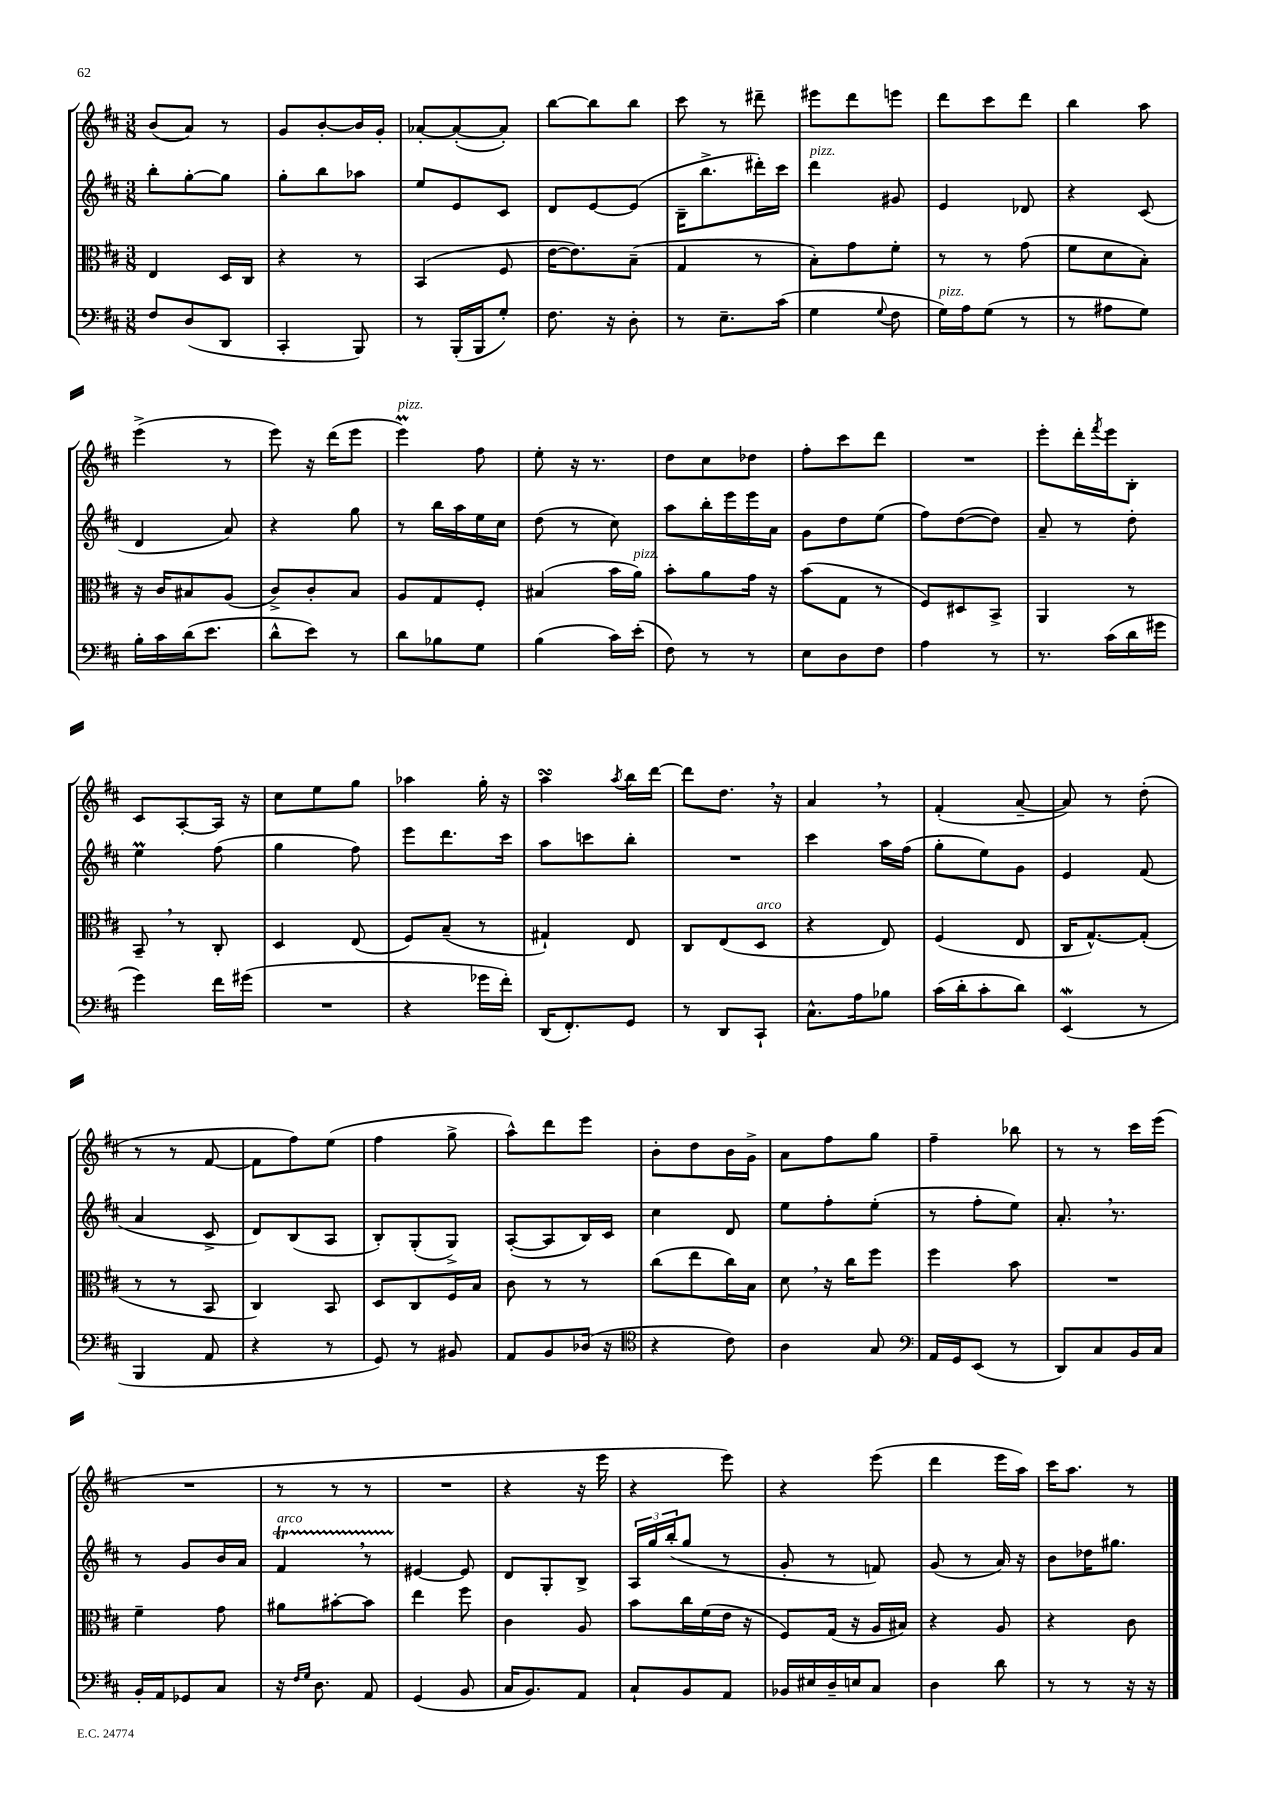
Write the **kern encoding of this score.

**kern	**kern	**kern	**kern
*part4	*part3	*part2	*part1
*staff4	*staff3	*staff2	*staff1
*clefF4	*clefC3	*clefG2	*clefG2
*k[f#c#]	*k[f#c#]	*k[f#c#]	*k[f#c#]
*M3/8	*M3/8	*M3/8	*M3/8
=11	=11	=11	=11
8F#/L	4E/	8bb'\L	(8b/L
(8D/	.	[8gg'\	8a/J)
8DD/J	16D/LL	8gg\J]	8r
.	16C#/JJ	.	.
=12	=12	=12	=12
4CC#'/	4r	8gg'\L	8g/L
.	.	8bb\	[8b'/
8BBB/)	8r	8aa-X\J	16b/L]
.	.	.	16g'/JJ
=13	=13	=13	=13
8r	(4BB/	8ee/L	[8a-X'/L
(16BBB'/LL	.	8e/	(8a-'/_
16BBB/J	.	.	.
8G'/J)	8F#/	8c#/J	8a-'/J])
=14	=14	=14	=14
8.F#\	[16e\KL	8d/L	[8bb\L
.	8.e\])	.	.
.	.	[8e/	8bb\]
16r	.	.	.
8D'\	(8B~\J	(8e/J]	8bb\J
=15	=15	=15	=15
8r	4G/	16B~\KL	8ccc#\
.	.	8.bb^\	.
8.E~\L	.	.	8r
.	8r	16ddd#X'\L)	8ddd#X~\
(16c#\Jk	.	16ccc#\JJ	.
=16	=16	=16	=16
!	!	!LO:TX:a:i:t=pizz.	!
4G\	8B'\L)	4ddd\	8eee#X\L
.	8g\	.	8ddd\
8qqG/	.	.	.
8F#\	8f#'\J	8g#X/	8eeen\J
=17	=17	=17	=17
!LO:TX:a:i:t=pizz.	!	!	!
16G\LL)	8r	4e/	8ddd\L
16A\J	.	.	.
(8G\J	8r	.	8ccc#\
8r	(8g\	8d-X/	8ddd\J
=18	=18	=18	=18
8r	8f#\L	4r	4bb\
8A#X\L	8d\	.	.
8G\J)	8B'\J)	(8c#/	8aa\
!!LO:LB:g=z
=19	=19	=19	=19
16B'\LL	16r	4d/	(4eee^\
16c#\	16c#/KL	.	.
(16d\J	8B#X/	.	.
8.e\J	.	.	.
.	(8A/J	8a/)	8r
=20	=20	=20	=20
8d^^\L	8c#^/L)	4r	8eee\)
8e\J)	8c#'/	.	16r
.	.	.	(16ddd\KL
8r	8B/J	8gg\	8eee\J
=21	=21	=21	=21
!	!	!	!LO:TX:a:i:t=pizz.
8d\L	8A/L	8r	4eeeM\)
8B-X\	8G/	16bb\LL	.
.	.	16aa\	.
8G\J	8F#'/J	16ee\	8ff#\
.	.	16cc#\JJ	.
=22	=22	=22	=22
(4B\	(4B#X/	(8dd\	8ee'\
.	.	8r	16r
.	.	.	8.r
16c#\LL)	16b\LL	8cc#\)	.
!	!LO:TX:a:i:t=pizz.	!	!
(16e'\JJ	16a\JJ)	.	.
=23	=23	=23	=23
8F#\)	8b'\L	8aa\L	8dd\L
8r	8a\	16bb'\L	8cc#\
.	.	16eee\	.
8r	16g\Jk	16eee\	8dd-X\J
.	16r	16a\JJ	.
=24	=24	=24	=24
8E\L	(8b\L	8g\L	8ff#'\L
8D\	8G\J	8dd\	8ccc#\
8F#\J	8r	(8ee\J	8ddd\J
=25	=25	=25	=25
4A\	8F#/L)	8ff#\L)	4.r
.	8D#X/	([8dd\	.
8r	8BB^/J	8dd\J])	.
=26	=26	=26	=26
8.r	4AA/	8a~/	8eee'\L
.	.	8r	16ddd'\L
.	.	.	8qfff#/
(16c#\LL	.	.	16eee\J
16d\	8r	8dd'\	8B'\J
16g#X\JJ	.	.	.
!!LO:LB:g=z
=27	=27	=27	=27
4g\)	8BB~,/	4eeM\	8c#/L
.	8r	.	[8A'/
16f#\LL	8C#'/	(8ff#\	16A/Jk]
(16g#X\JJ	.	.	16r
=28	=28	=28	=28
4.r	4D/	4gg\	8cc#\L
.	.	.	8ee\
.	(8E/	8ff#\)	8gg\J
=29	=29	=29	=29
4r	8F#/L)	8eee\L	4aa-X\
.	(8B~/J	8.ddd\	.
16g-X\LL	8r	.	16gg'\
16f#'\JJ)	.	16ccc#\Jk	16r
=30	=30	=30	=30
(16DD/KL	4G#X`/)	8aa\L	4aasSSS\
8.FF#'/)	.	.	.
.	.	8cccn\	.
.	.	.	8qaa/
8GG/J	8E/	8bb'\J	16bb\LL
.	.	.	[16ddd\JJ
=31	=31	=31	=31
8r	8C#/L	4.r	8ddd\L]
8DD/L	(8E/	.	8.dd,\J
!	!LO:TX:a:i:t=arco	!	!
8CC#`/J	8D/J	.	.
.	.	.	16r
=32	=32	=32	=32
8.C#^^\L	4r	4ccc#\	4a,/
16A\k	.	.	.
8B-X\J	8E/)	16aa\LL	8r
.	.	(16ff#\JJ	.
=33	=33	=33	=33
(16c#\LL	(4F#/	8gg'\L	(4f#'/
16d'\J	.	.	.
8c#'\	.	8ee\)	.
8d\J)	8E/	8g\J	[8a~/
=34	=34	=34	=34
(4EEW/	16C#/KL	4e/	8a/])
.	[8.G^^/)	.	.
.	.	.	8r
8r	(8G'/J]	(8f#/	(8dd'\
!!LO:LB:g=z
=35	=35	=35	=35
4BBB/	8r	4a/	8r
.	8r	.	8r
8AA/	8BB/	8c#^/	[8f#/
=36	=36	=36	=36
4r	4C#/)	8d/L)	8f#\L]
.	.	(8B/	8ff#\)
8r	8BB/	8A/J	(8ee\J
=37	=37	=37	=37
8GG/)	8D/L	8B'/L)	4ff#\
8r	8C#/	(8G'/	.
8BB#X/	16F#/L	8G^/J)	8gg^\
.	16B/JJ	.	.
=38	=38	=38	=38
8AA/L	8c#\	([8A'/L	8aa^^\L)
8BB/	8r	8A/]	8ddd\
(16D-X/Jk	8r	16B/L)	8eee\J
16r	.	16c#/JJ	.
=39	=39	=39	=39
*clefC4	*	*	*
4r	(8cc#\L	4cc#\	8b'\L
.	8ee\	.	8dd\
8c#\)	16cc#\L)	8d/	16b\L
.	16B\JJ	.	16g^\JJ
=40	=40	=40	=40
4A\	8d,\	8ee\L	8a\L
.	16r	8ff#'\	8ff#\
.	16cc#\KL	.	.
8G/	8ff#\J	(8ee'\J	8gg\J
=41	=41	=41	=41
*clefF4	*	*	*
16AA/LL	4ff#\	8r	4ff#~\
16GG/J	.	.	.
(8EE/J	.	8ff#'\L	.
8r	8b\	8ee\J)	8bb-X\
=42	=42	=42	=42
8DD/L)	4.r	8.a',/	8r
8C#/	.	.	8r
.	.	8.r	.
16BB/L	.	.	16ccc#\LL
16C#/JJ	.	.	(16eee\JJ
!!LO:LB:g=z
=43	=43	=43	=43
16BB'/LL	4f#~\	8r	4.r
16AA/J	.	.	.
8GG-X/	.	8g/L	.
8C#/J	8g\	16b/L	.
.	.	16a/JJ	.
=44	=44	=44	=44
!	!	!LO:TX:a:i:t=arco	!
16r	8a#X\L	4f#t,/	8r
16qqF#/LL	.	.	.
16qqG/JJ	.	.	.
8.D\	.	.	.
.	[8b#X'\	.	8r
8AA/	8b#\J]	8r	8r
=45	=45	=45	=45
(4GG/	4ee\	[4e#X/	4.r
8BB/	8ff#\	8e#/]	.
=46	=46	=46	=46
16C#/KL	4c#\	8d/L	4r
8.BB/)	.	.	.
.	.	8G'/	.
8AA/J	8A/	8B^/J	16r
.	.	.	16eee\
=47	=47	=47	=47
8C#`/L	8b\L	24A/LL	4r
.	.	24gg/	.
.	.	(24bb'/J	.
8BB/	16cc#\L	8gg/J	.
.	(16f#\	.	.
8AA/J	16e\JJ	8r	8eee\)
.	16r	.	.
=48	=48	=48	=48
16BB-X/LL	8F#/L)	8g'/	4r
16E#X/	.	.	.
16D~/	(16G/Jk	8r	.
16En/J	16r	.	.
8C#/J	16A/LL	8fn/)	(8eee\
.	16B#X/JJ)	.	.
=49	=49	=49	=49
4D\	4r	(8g/	4ddd\
.	.	8r	.
8d\	8A/	16a/)	16eee\LL
.	.	16r	16aa\JJ)
=50	=50	=50	=50
8r	4r	8b\L	16ccc#\KL
.	.	.	8.aa\J
8r	.	16dd-X\K	.
.	.	8.gg#X\J	.
16r	8c#\	.	8r
16r	.	.	.
==	==	==	==
*-	*-	*-	*-
